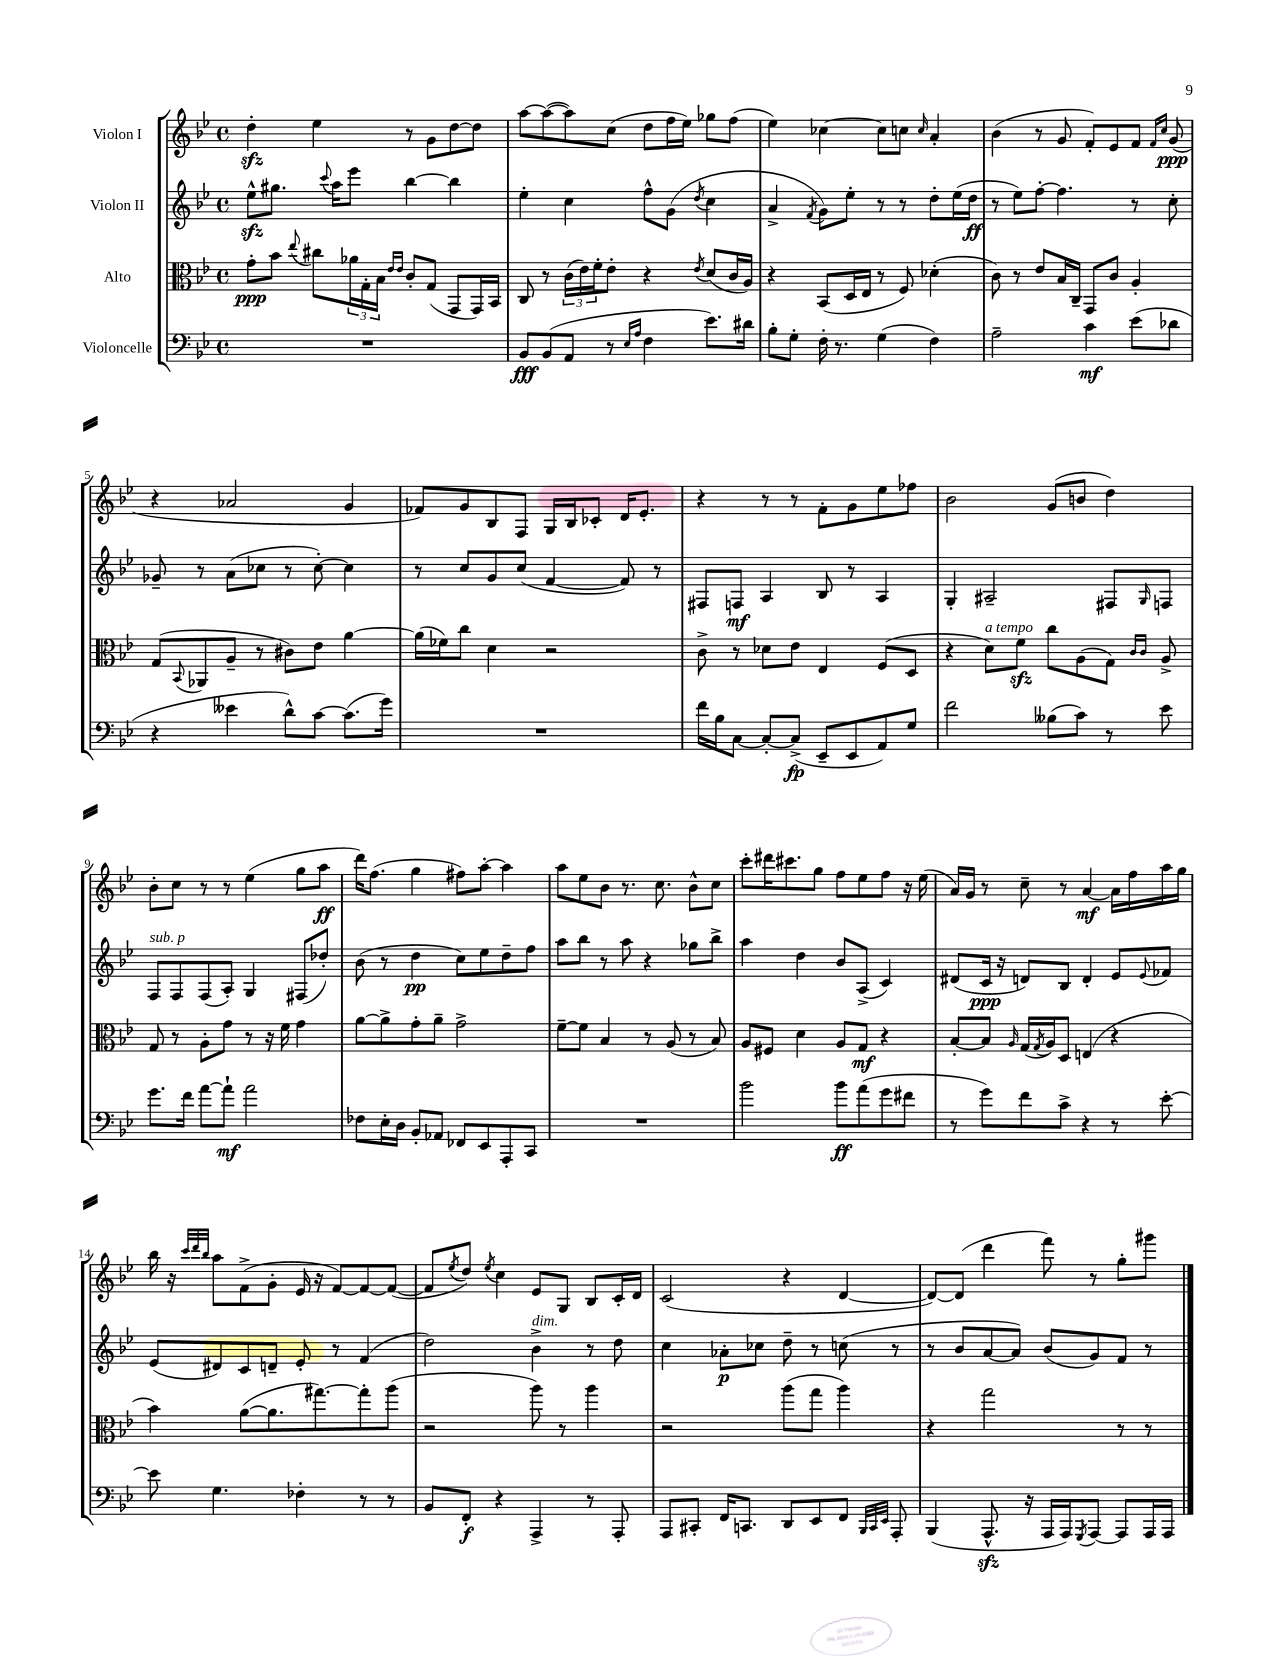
<<
\new StaffGroup <<
\new Staff = "s0" \with { instrumentName = "Violon I" } {
    \clef treble \key bes \major \defaultTimeSignature \time 4/4
    d''4-.\sfz ees''4 r8 g'8 d''8~ d''8 |
    a''8~ a''8~( a''8) c''8( d''8 f''16 ees''16) ges''8 f''8( |
    ees''4) ces''4~ ces''8 c''8 \grace { c''16 } a'4-. |
    bes'4( r8 g'8 f'8-.) ees'8 f'8 \grace { f'16 c''16 } g'8\ppp( |
    r4 aes'2 g'4 |
    fes'8) g'8 bes8 f8 g16 bes16 ces'8-. d'16 ees'8.-. |
    r4 r8 r8 f'8-. g'8 ees''8 fes''8 |
    bes'2 g'8( b'8 d''4) |
    bes'8-. c''8 r8 r8 ees''4( g''8 a''8\ff |
    d'''16) f''8.( g''4 fis''8) a''8~-. a''4 |
    a''8 ees''8 bes'8 r8. c''8. bes'8-^ c''8 |
    c'''8-. dis'''16 cis'''8. g''8 f''8 ees''8 f''8 r16 ees''16( |
    a'16) g'16 r8 c''8-- r8 a'4~\mf a'16 f''16 a''16 g''16 |
    bes''16 r16 \grace { c'''32 d'''32 bes''32 } a''8 f'8->( g'8-. ees'16 r16 f'8~) f'8~ f'8~( |
    f'8 \acciaccatura { ees''8 } d''8) \acciaccatura { ees''8 } c''4 ees'8 g8 bes8 c'16-. d'16 |
    c'2( r4 d'4~ |
    d'8~) d'8( d'''4 f'''8) r8 g''8-. gis'''8 \bar "|." |
}
\new Staff = "s1" \with { instrumentName = "Violon II" } {
    \clef treble \key bes \major \defaultTimeSignature \time 4/4
    ees''8-^\sfz gis''8. \appoggiatura { c'''8 } a''16 ees'''8 bes''4~ bes''4 |
    ees''4-. c''4 f''8-^ g'8( \acciaccatura { d''8 } c''4 |
    a'4-> \acciaccatura { f'8 } g'8) ees''8-. r8 r8 d''8-. ees''16( d''16\ff |
    r8 ees''8) f''8~-. f''4. r8 c''8-. |
    ges'8-- r8 a'8( ces''8 r8 ces''8~-.) ces''4 |
    r8 c''8 g'8 c''8( f'4~ f'8) r8 |
    fis8 f8\mf a4 bes8 r8 a4 |
    g4-. ais2-- fis8 \grace { g16 } f8 |
    f8^\markup { \italic "sub. p" } f8 f8( a8-.) g4 fis8( des''8-.) |
    bes'8( r8 d''4\pp c''8) ees''8 d''8-- f''8 |
    a''8 bes''8 r8 a''8 r4 ges''8 bes''8-> |
    a''4 d''4 bes'8 a8->( c'4) |
    dis'8( c'16\ppp r16 d'8) bes8 d'4-. ees'8 \appoggiatura { ees'8 } fes'8 |
    ees'8( dis'8) c'8 d'8-- ees'8-. r8 f'4( |
    d''2) bes'4->^\markup { \italic "dim." } r8 d''8 |
    c''4 aes'8-.\p ces''8 d''8-- r8 c''8( r8 |
    r8 bes'8 a'8~ a'8) bes'8( g'8) f'8 r8 \bar "|." |
}
\new Staff = "s2" \with { instrumentName = "Alto" } {
    \clef alto \key bes \major \defaultTimeSignature \time 4/4
    g'8-.\ppp bes'8 \appoggiatura { ees''8 } cis''8 \tuplet 3/2 { aes'16 g16-. bes16 } \grace { ees'16 ees'16 } c'8-. g8( g,8 g,16) bes,16 |
    c8 r8 \tuplet 3/2 { c'16( ees'16) f'16-. } ees'8-. r4 \acciaccatura { ees'8 } d'8( c'16 a16) |
    r4 bes,8( d16 ees16 r8 f8) des'4-.( |
    c'8) r8 ees'8 bes16 c16-- g,8 c'8 a4-. |
    g8( \appoggiatura { bes,8 } aes,8 a8-- r8 cis'8) ees'8 a'4~ |
    a'16( fes'16) c''8 d'4 r2 |
    c'8-> r8 des'8 ees'8 ees4 f8( d8 |
    r4 d'8^\markup { \italic "a tempo" }) f'8\sfz c''8 a8( g8) \grace { c'16 c'16 } a8-> |
    g8 r8 a8-. g'8 r8 r16 f'16 g'4 |
    a'8~ a'8-> g'8-. a'8-- g'2-> |
    f'8~-- f'8 bes4 r8 a8( r8 bes8) |
    a8 fis8 d'4 a8 g8\mf r4 |
    bes8~-. bes8 \grace { a16 } g16( \acciaccatura { g8 } a16) d8 e4( r4 |
    bes'4) a'8~( a'8. gis''8.~) gis''8-. a''8( |
    r2 a''8) r8 a''4 |
    r2 a''8( g''8 a''4) |
    r4 g''2 r8 r8 \bar "|." |
}
\new Staff = "s3" \with { instrumentName = "Violoncelle" } {
    \clef bass \key bes \major \defaultTimeSignature \time 4/4
    R1 |
    bes,8\fff bes,8( a,8 r8 \grace { ees16 a16 } f4 ees'8.) dis'16 |
    bes8-. g8-. f16-. r8. g4( f4) |
    a2-- c'4\mf ees'8( des'8 |
    r4 eeses'4 d'8-^) c'8~ c'8.( g'16) |
    R1 |
    f'16 bes16 c8~ c8~-. c8->\fp( ees,8-- ees,8 a,8) g8 |
    f'2 beses8( c'8) r8 ees'8 |
    g'8. f'16 a'8~ a'8-!\mf a'2 |
    fes8 ees16-. d16 bes,8-. aes,8 fes,8 ees,8 a,,8-. c,8 |
    R1 |
    bes'2 bes'8\ff a'8( g'8 fis'8 |
    r8 g'8) f'8 c'8-> r4 r8 ees'8~-. |
    ees'8 g4. fes4-. r8 r8 |
    bes,8 f,8-.\f r4 a,,4-> r8 a,,8-. |
    a,,8 cis,8-. f,16 c,8. d,8 ees,8 f,8 \grace { bes,,32 c,32 ees,32 } a,,8-. |
    bes,,4( a,,8.-^\sfz r16 a,,16 a,,16) \acciaccatura { g,,8 } a,,8~ a,,8 a,,16 a,,16 \bar "|." |
}
>>
>>
